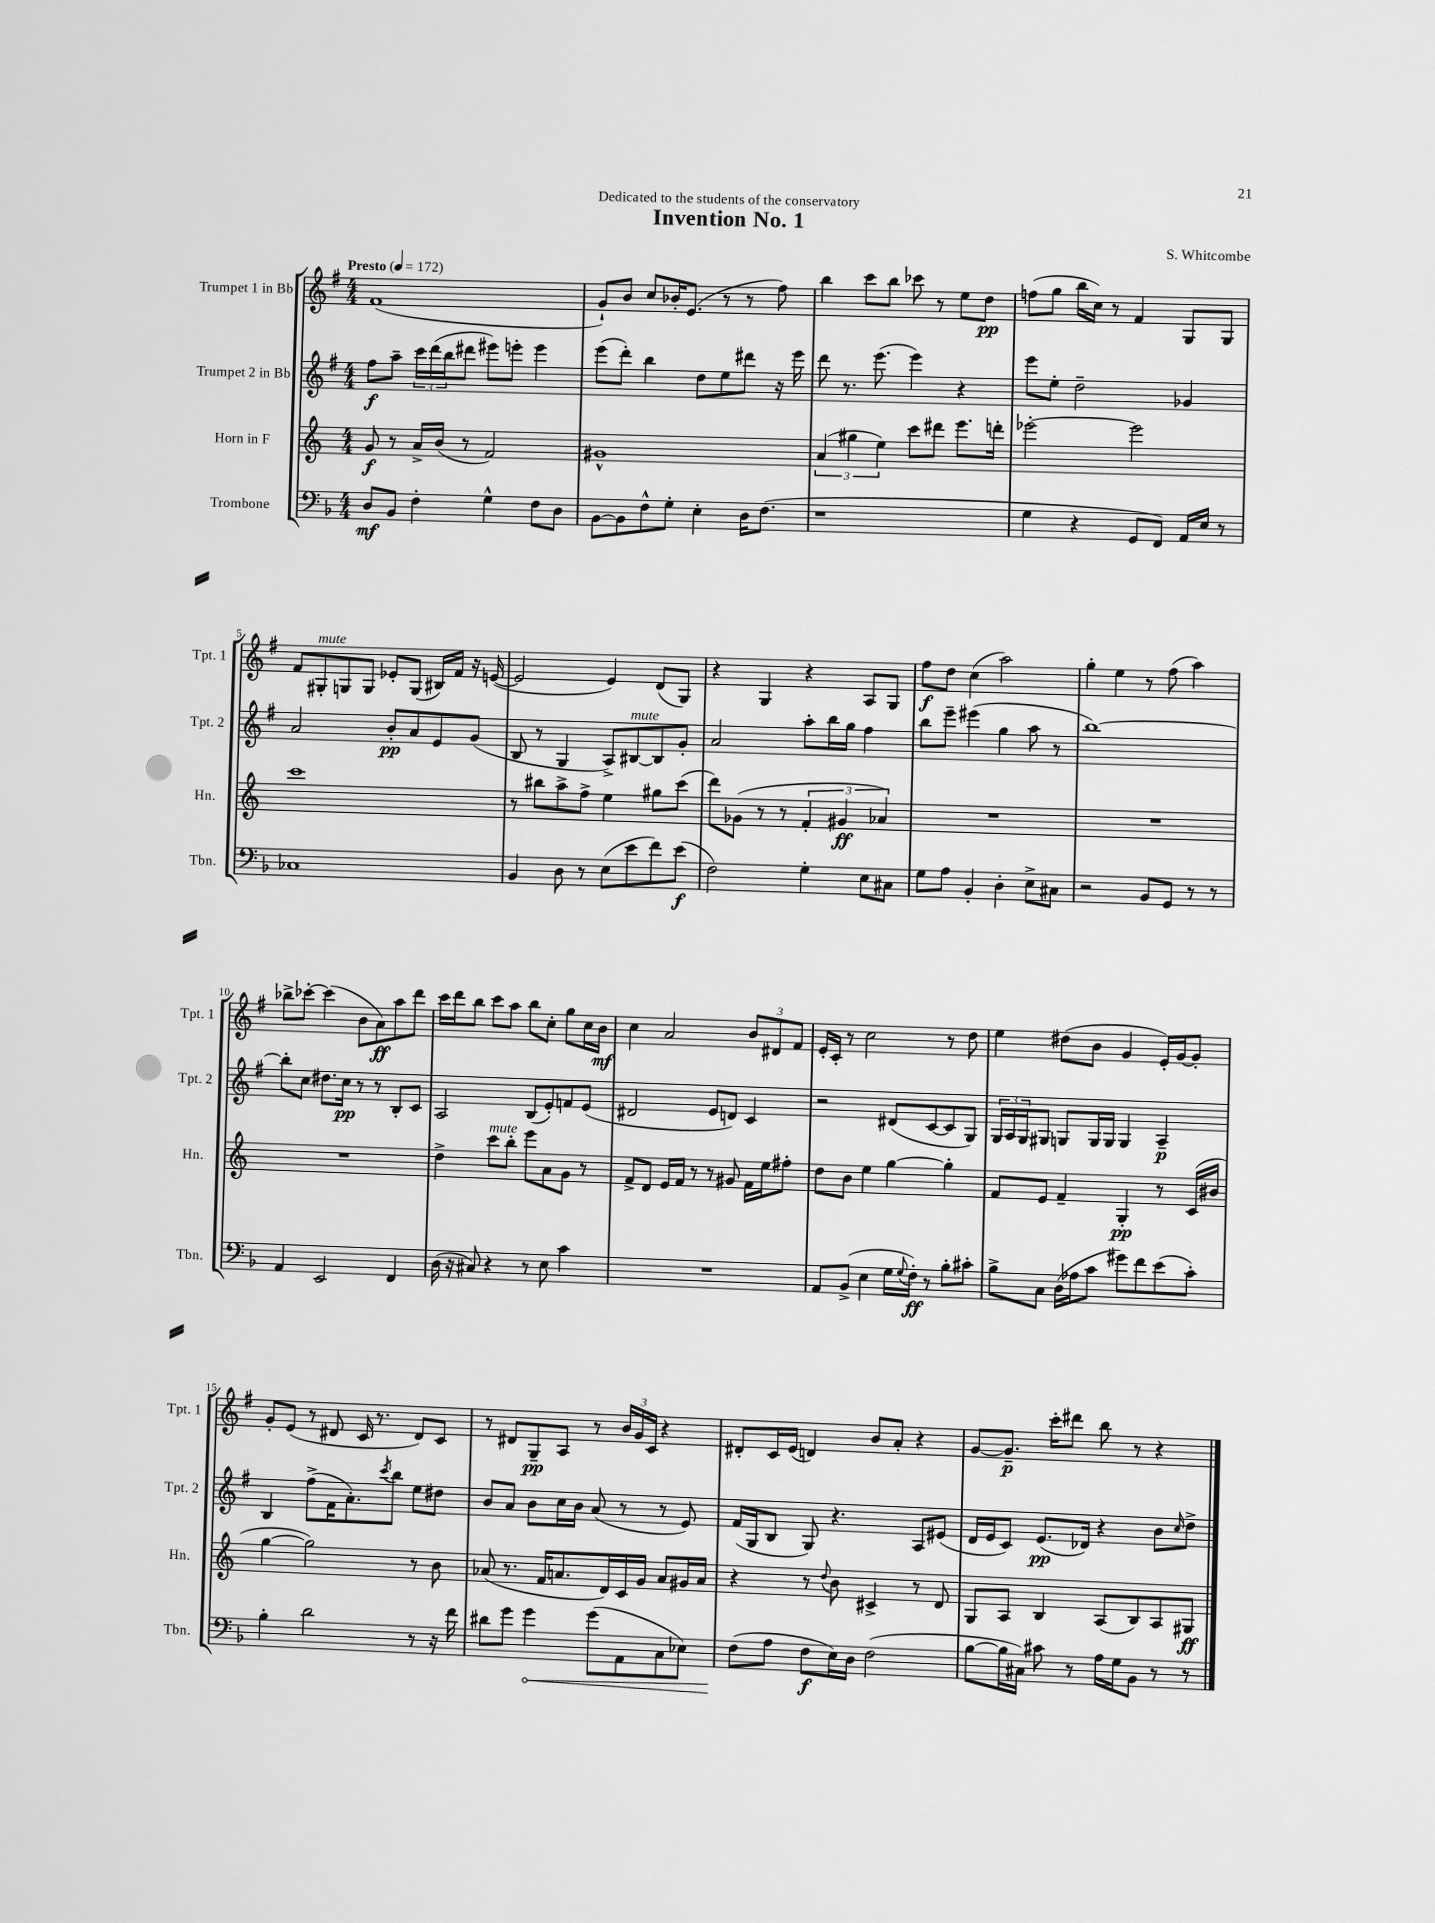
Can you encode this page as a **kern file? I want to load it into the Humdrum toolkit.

**kern	**dynam	**kern	**dynam	**kern	**dynam	**kern	**dynam
*part4	*part4	*part3	*part3	*part2	*part2	*part1	*part1
*staff4	*staff4	*staff3	*staff3	*staff2	*staff2	*staff1	*staff1
*I"Trombone	*	*I"Horn in F	*	*I"Trumpet 2 in Bb	*	*I"Trumpet 1 in Bb	*
*I'Tbn.	*	*I'Hn.	*	*I'Tpt. 2	*	*I'Tpt. 1	*
*clefF4	*	*clefG2	*	*clefG2	*	*clefG2	*
*k[b-]	*	*k[]	*	*k[f#]	*	*k[f#]	*
*M4/4	*	*M4/4	*	*M4/4	*	*M4/4	*
*MM172	*	*MM172	*	*MM172	*	*MM172	*
=1	=1	=1	=1	=1	=1	=1	=1
!	!	!	!	!	!	!LO:TX:a:B:t=Presto	!
8D/L	mf	8g/	f	8ff#\L	f	(1f#	.
8BB-/J	.	8r	.	8aa~\J	.	.	.
4F'\	.	16a^/LL	.	24ccc\LL	.	.	.
.	.	.	.	(24ddd\	.	.	.
.	.	(16b/JJ	.	.	.	.	.
.	.	.	.	24bb\J	.	.	.
.	.	8r	.	8ddd#X\J	.	.	.
4G^^\	.	2f/)	.	8eee#X\L)	.	.	.
.	.	.	.	8eeen'\J	.	.	.
8F\L	.	.	.	4eee\	.	.	.
8D\J	.	.	.	.	.	.	.
=2	=2	=2	=2	=2	=2	=2	=2
[8BB-\L	.	1g#X^^	.	(8eee\L	.	8g`/L)	.
8BB-\]	.	.	.	8ddd'\J)	.	8b/J	.
8F^^\	.	.	.	4bb\	.	8cc/L	.
8G'\J	.	.	.	.	.	16b-X'/K	.
.	.	.	.	.	.	(8.e/J	.
4E'\	.	.	.	8dd\L	.	.	.
.	.	.	.	8ee\	.	8r	.
16D\KL	.	.	.	8ddd#X\J	.	8r	.
(8.F\J	.	.	.	.	.	.	.
.	.	.	.	16r	.	8ff#\)	.
.	.	.	.	16eee\	.	.	.
=3	=3	=3	=3	=3	=3	=3	=3
1r	.	(6a/	.	8ddd\	.	4bb\	.
.	.	.	.	8.r	.	.	.
.	.	6gg#X\	.	.	.	.	.
.	.	.	.	.	.	8ccc\L	.
.	.	.	.	(8.eee\	.	.	.
.	.	6ee\)	.	.	.	.	.
.	.	.	.	.	.	8bb\J	.
.	.	8ccc\L	.	4eee\)	.	8ccc-X\	.
.	.	8ddd#X\J	.	.	.	8r	.
.	.	8.eee\L	.	4r	.	8ee\L	.
.	.	.	.	.	.	8dd\J	pp
.	.	16dddn'\Jk	.	.	.	.	.
=4	=4	=4	=4	=4	=4	=4	=4
4G\	.	[2eee-X'\	.	8eee\L	.	(8ffn\L	.
.	.	.	.	8ee'\J	.	8gg\J	.
4r	.	.	.	2dd~\	.	16bb\LL	.
.	.	.	.	.	.	16cc\JJ)	.
.	.	.	.	.	.	8r	.
8GG/L	.	2eee-\]	.	.	.	4f#/	.
8FF/J)	.	.	.	.	.	.	.
16AA/LL	.	.	.	4g-X/	.	8G/L	.
16E/JJ	.	.	.	.	.	.	.
8r	.	.	.	.	.	8G/J	.
!!LO:LB:g=z
=5	=5	=5	=5	=5	=5	=5	=5
1C-X	.	1ccc	.	2a/	.	8f#/L	.
!	!	!	!	!	!	!LO:TX:a:i:t=mute	!
.	.	.	.	.	.	8G#X'/	.
.	.	.	.	.	.	8Gn/	.
.	.	.	.	.	.	8G/J	.
.	.	.	.	8b'/L	pp	8e-X'/L	.
.	.	.	.	8a/	.	(8G/J	.
.	.	.	.	8e/	.	16B#X/LL)	.
.	.	.	.	.	.	16f#/JJ	.
.	.	.	.	(8g/J	.	16r	.
.	.	.	.	.	.	([16en/	.
=6	=6	=6	=6	=6	=6	=6	=6
4BB-/	.	8r	.	8B/	.	2e/]	.
.	.	8bb#X\L	.	8r	.	.	.
8D\	.	8aa^\	.	4G/	.	.	.
8r	.	8ff^\J	.	.	.	.	.
(8E\L	.	4ee\	.	8A^/L)	.	4e/)	.
!	!	!	!	!LO:TX:a:i:t=mute	!	!	!
8e\	.	.	.	[8B#X/	.	.	.
8f\)	.	8gg#X\L	.	8B#/]	.	(8d/L	.
(8e\J	f	(8ccc\J	.	8g'/J	.	8G/J)	.
=7	=7	=7	=7	=7	=7	=7	=7
2F\)	.	8ddd\L)	.	2a/	.	4r	.
.	.	(8g-X\J	.	.	.	.	.
.	.	8r	.	.	.	4G/	.
.	.	8r	.	.	.	.	.
4G'\	.	6f'/	.	8aa'\L	.	4r	.
.	.	.	.	16bb\L	.	.	.
.	.	6g#X/	ff	.	.	.	.
.	.	.	.	16gg\JJ	.	.	.
8E\L	.	.	.	4ff#\	.	8A/L	.
.	.	6a-X/)	.	.	.	.	.
8C#X\J	.	.	.	.	.	8G/J	.
=8	=8	=8	=8	=8	=8	=8	=8
8G\L	.	1r	.	8bb\L	.	8ff#\L	f
8A\J	.	.	.	8eee~\J	.	8dd\J	.
4BB-'/	.	.	.	(4eee#X\	.	(4cc\	.
4D'\	.	.	.	4gg\	.	2aa\)	.
8E^\L	.	.	.	8aa\	.	.	.
8C#X\J	.	.	.	8r	.	.	.
=9	=9	=9	=9	=9	=9	=9	=9
2r	.	1r	.	[1bb)	.	4gg'\	.
.	.	.	.	.	.	4ee\	.
8BB-/L	.	.	.	.	.	8r	.
8GG/J	.	.	.	.	.	(8ff#\	.
8r	.	.	.	.	.	4aa\)	.
8r	.	.	.	.	.	.	.
!!LO:LB:g=z
=10	=10	=10	=10	=10	=10	=10	=10
4AA/	.	1r	.	8bb'\L]	.	8bb-X^\L	.
.	.	.	.	8cc\J	.	[8ccc-X'\J	.
2EE/	.	.	.	8.dd#X\L	.	(4ccc-\]	.
.	.	.	.	16cc\Jk	pp	.	.
.	.	.	.	8r	.	8b\L	.
.	.	.	.	8r	.	8a\)	ff
4FF/	.	.	.	8B'/L	.	8aa\	.
.	.	.	.	8c/J	.	8ddd\J	.
=11	=11	=11	=11	=11	=11	=11	=11
(16D\	.	4dd^\	.	2A/	.	16ccc\LL	.
16r	.	.	.	.	.	16ddd\J	.
8C#X/)	.	.	.	.	.	8bb\J	.
!	!	!LO:TX:a:i:t=mute	!	!	!	!	!
4r	.	8ccc\L	.	.	.	8ccc\L	.
.	.	8bb'\J	.	.	.	8aa\J	.
8r	.	8eee\L	.	(8B/L	.	8bb\L	.
8E\	.	8a\	.	8e'/)	.	8cc'\J	.
4c\	.	8g\J	.	8fn/	.	8gg\L	.
.	.	8r	.	(8e/J	.	16cc\L	.
.	.	.	.	.	.	16b\JJ	mf
=12	=12	=12	=12	=12	=12	=12	=12
1r	.	8f^/L	.	2d#X/	.	4cc\	.
.	.	8d/J	.	.	.	.	.
.	.	16e/LL	.	.	.	2a/	.
.	.	16f/JJ	.	.	.	.	.
.	.	8r	.	.	.	.	.
.	.	8r	.	8e/L	.	.	.
.	.	8g#X/	.	8dn/J)	.	.	.
.	.	16f\LL	.	4c/	.	12b/L	.
.	.	16ee\J	.	.	.	.	.
.	.	.	.	.	.	12d#X/	.
.	.	8ff#X'\J	.	.	.	.	.
.	.	.	.	.	.	12f#/J	.
=13	=13	=13	=13	=13	=13	=13	=13
8AA/L	.	8dd\L	.	2r	.	16e'/LL	.
.	.	.	.	.	.	16c'/JJ	.
(8BB-^/J	.	8b\J	.	.	.	8r	.
4E\	.	4ee\	.	.	.	2cc\	.
16G\LL	.	[4gg\	.	(8d#X/L	.	.	.
8qqG/	.	.	.	.	.	.	.
16F'\JJ)	ff	.	.	.	.	.	.
8r	.	.	.	[8c/	.	.	.
8B-'\L	.	4gg'\]	.	8c/]	.	8r	.
8c#X'\J	.	.	.	8G/J)	.	8dd\	.
=14	=14	=14	=14	=14	=14	=14	=14
8B-^\L	.	8f/L	.	24G/LL	.	4ee\	.
.	.	.	.	24A/	.	.	.
.	.	.	.	24G/J	.	.	.
8C\J	.	8e/J	.	8G#X/J	.	.	.
(16D\LL	.	4f~/	.	8Gn/L	.	(8dd#X\L	.
16A-X\J	.	.	.	.	.	.	.
8c\J	.	.	.	16G/L	.	8b\J	.
.	.	.	.	16G/JJ	.	.	.
8g#X\L)	.	4G'/	pp	4G/	.	4g/	.
8f\	.	.	.	.	.	.	.
(8e\	.	8r	.	4A~/	p	16e'/LL)	.
.	.	.	.	.	.	[16g/J	.
8c'\J)	.	(16c/LL	.	.	.	8g'/J]	.
.	.	16b#X/JJ	.	.	.	.	.
!!LO:LB:g=z
=15	=15	=15	=15	=15	=15	=15	=15
4B-'\	.	[4gg\	.	4B/	.	8g'/L	.
.	.	.	.	.	.	(8e/J	.
2d\	.	2gg\])	.	(8ff#^\L	.	8r	.
.	.	.	.	16f#\K	.	8d#X/	.
.	.	.	.	8.a'\)	.	.	.
.	.	.	.	.	.	16c/	.
.	.	.	.	.	.	8.r	.
.	.	.	.	8qccc/	.	.	.
.	.	.	.	8bb\J	.	.	.
8r	.	8r	.	8ee\L	.	8d#/L)	.
16r	.	8b\	.	8dd#X\J	.	8c/J	.
16f\	.	.	.	.	.	.	.
=16	=16	=16	=16	=16	=16	=16	=16
8d#X\L	.	(8a-X/	.	8b/L	.	8r	.
8g\J	.	8.r	.	8a/J	.	8d#X/L	.
!	!LO:HP:b	!	!	!	!	!	!
4g\	<	.	.	8b\L	.	8G~/	pp
.	.	16f/KL	.	.	.	.	.
.	.	8.an/	.	16cc\L	.	8A/J	.
.	.	.	.	16b\JJ	.	.	.
(8g\L	.	.	.	(8a/	.	8r	.
.	.	16d/L)	.	.	.	.	.
8AA\	.	16c/	.	8r	.	24b/LL	.
.	.	.	.	.	.	24g/	.
.	.	16g/JJ	.	.	.	.	.
.	.	.	.	.	.	24c/JJ	.
8C\	.	8a/L	.	8r	.	4r	.
8E-X\J)	.	16g#X/L	.	8e/)	.	.	.
.	.	16a/JJ	.	.	.	.	.
=17	=17	=17	=17	=17	=17	=17	=17
(8F\L	.	4r	.	(16f#/LL	.	8d#X'/L	.
.	.	.	.	16G/J	.	.	.
8A\J	[	.	.	8B/J	.	16c/L	.
.	.	.	.	.	.	(16e/JJ	.
8F\L	f	8r	.	8G/)	.	4dn/)	.
.	.	8qqdd/	.	.	.	.	.
16E\L)	.	8b\	.	4.r	.	.	.
16D\JJ	.	.	.	.	.	.	.
(2F\	.	4c#X^/	.	.	.	8b/L	.
.	.	.	.	.	.	8a'/J	.
.	.	8r	.	8A/L	.	4r	.
.	.	8d/	.	(8e#X/J	.	.	.
=18	=18	=18	=18	=18	=18	=18	=18
[8B-\L	.	8G/L	.	16d/LL	.	[8g/L	.
.	.	.	.	16e/J	.	.	.
16B-\L]	.	8A/J	.	8c/J)	.	8.g~/J]	p
16C#X\JJ)	.	.	.	.	.	.	.
8c#X\	.	4B/	.	(8.e/L	pp	.	.
.	.	.	.	.	.	16ccc'\KL	.
8r	.	.	.	.	.	8ddd#X\J	.
.	.	.	.	16d-X/Jk)	.	.	.
16A\LL	.	(8A/L	.	4r	.	8bb\	.
16G\J	.	.	.	.	.	.	.
8BB-\J	.	8B/)	.	.	.	8r	.
8r	.	8A/	.	8b\L	.	4r	.
.	.	.	.	16qqcc/	.	.	.
8r	.	8G#X/J	ff	8dd^\J	.	.	.
==	==	==	==	==	==	==	==
*-	*-	*-	*-	*-	*-	*-	*-
